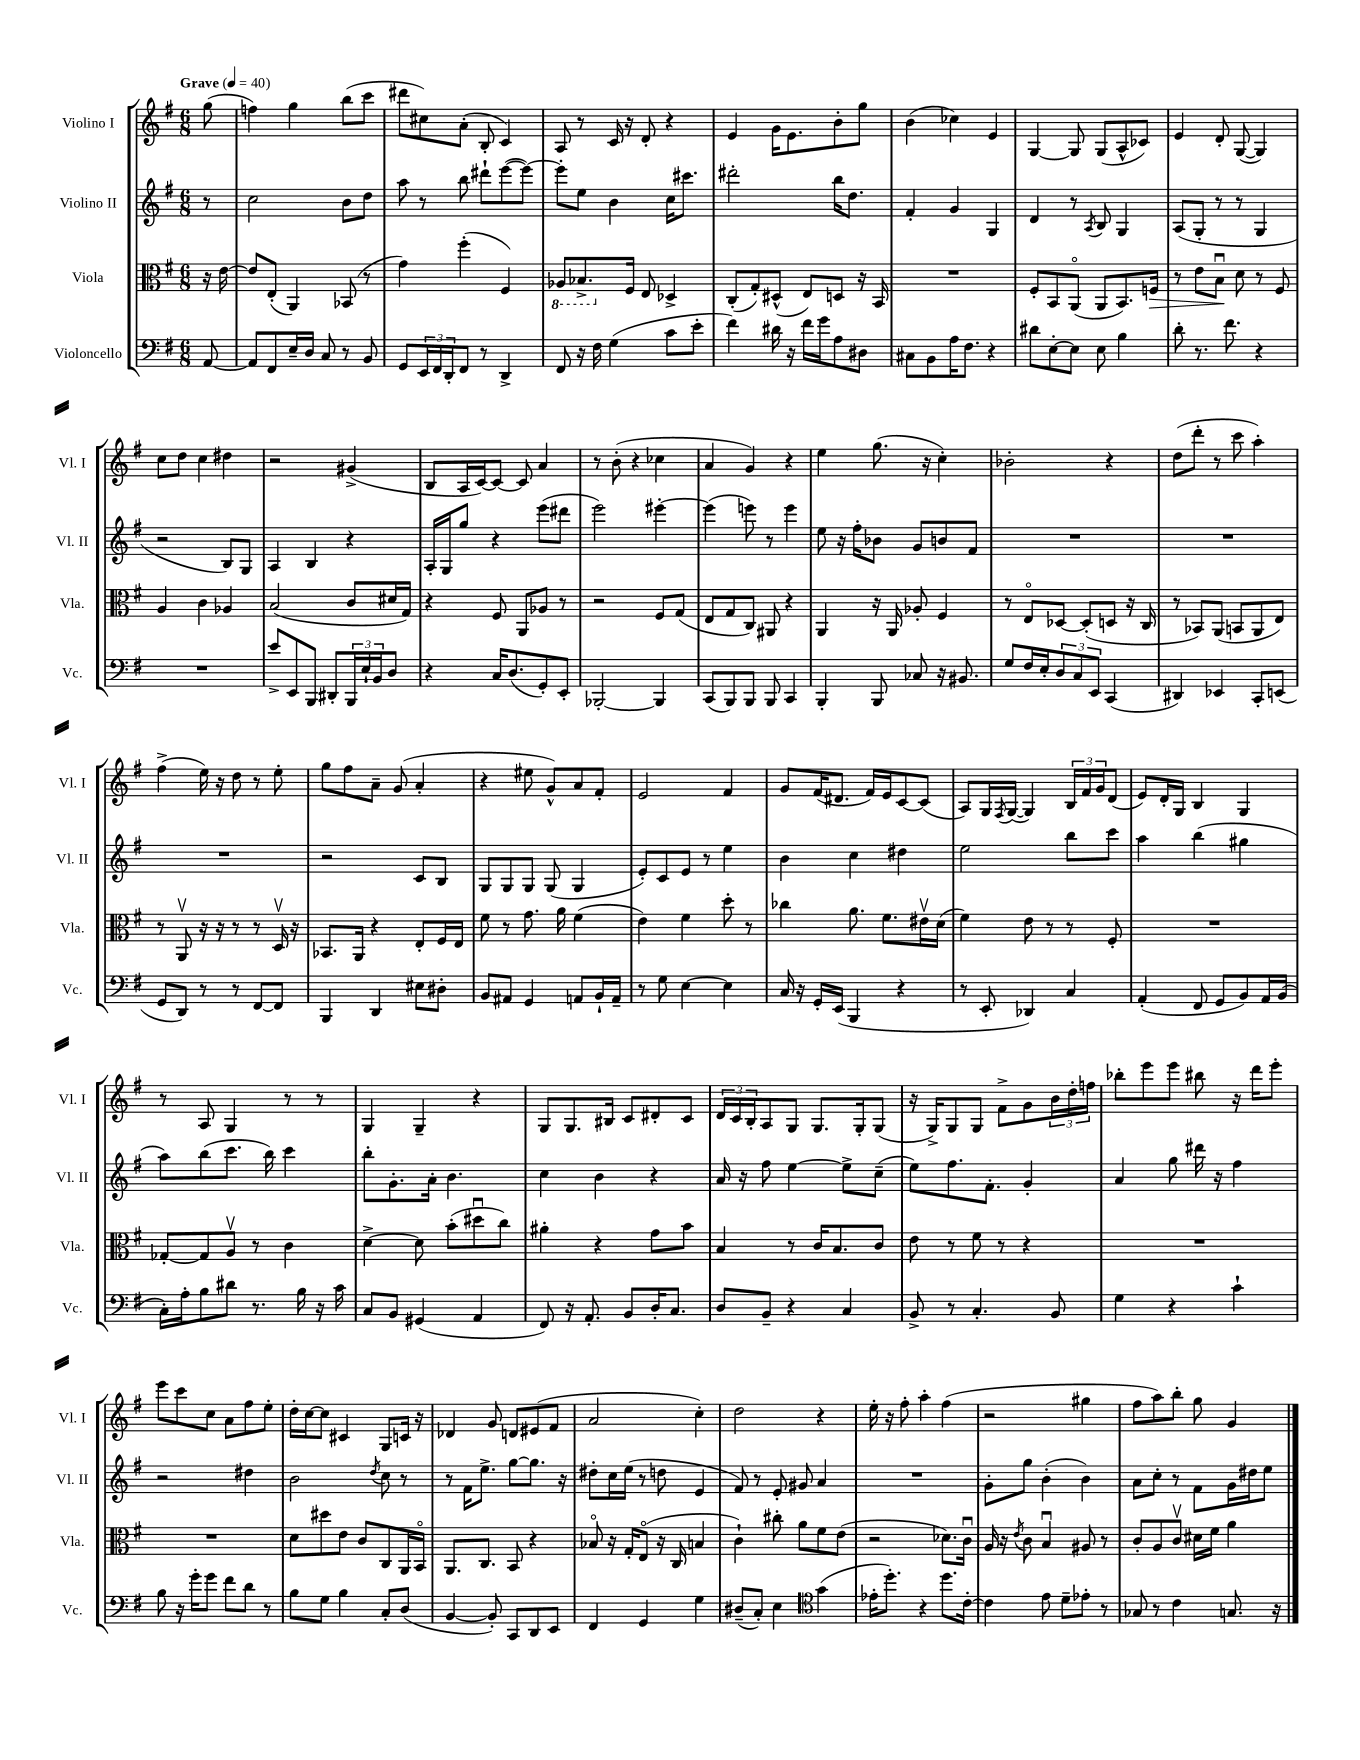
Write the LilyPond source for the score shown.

<<
\new StaffGroup <<
\new Staff = "s0" \with { instrumentName = "Violino I" shortInstrumentName = "Vl. I" } {
    \clef treble \key g \major \numericTimeSignature \time 6/8 \partial 8 \tempo "Grave" 4 = 40
    g''8( |
    f''4) g''4 b''8( c'''8 |
    dis'''8 cis''8) a'8-.( b8-. c'4) |
    a8 r8 c'16 r16 d'8-. r4 |
    e'4 g'16 e'8. b'8-. g''8 |
    b'4( ces''4) e'4 |
    g4~ g8 g8( a8-^ ces'8) |
    e'4 d'8-. g8~( g4) |
    c''8 d''8 c''4 dis''4 |
    r2 gis'4->( |
    b8 a16 c'16~) c'8~ c'8 a'4 |
    r8 b'8-.( r4 ces''4 |
    a'4 g'4) r4 |
    e''4 g''8.( r16 c''4-.) |
    bes'2-. r4 |
    d''8( d'''8-. r8 c'''8 a''4-.) |
    fis''4->( e''16) r16 d''8 r8 e''8-. |
    g''8 fis''8 a'8-- g'8( a'4-. |
    r4 eis''8 g'8-^) a'8 fis'8-. |
    e'2 fis'4 |
    g'8 fis'16( dis'8. fis'16) e'16 c'8~ c'8( |
    a8) g16 \acciaccatura { fis8 } g16~( g4) \tuplet 3/2 { b16 fis'16 g'16 } d'8( |
    e'8) d'16-. g16 b4 g4 |
    r8 a8 g4 r8 r8 |
    g4 g4-- r4 |
    g8 g8. bis16 c'8 dis'8-. c'8 |
    \tuplet 3/2 { d'16 c'16 b16-. } a8 g8 g8. g16-. g8( |
    r16 g16->) g8 g8 fis'8-> g'8 \tuplet 3/2 { b'16 d''16-. f''16 } |
    bes''8-. e'''8 e'''8 bis''8 r16 d'''16 e'''8-. |
    e'''8 c'''8 c''8 a'8 fis''8 e''8-. |
    d''16-. c''16~ c''8 cis'4 g8 c'16 r16 |
    des'4 g'8 d'8 eis'8( fis'8 |
    a'2 c''4-.) |
    d''2 r4 |
    e''16-. r16 fis''8-. a''4-. fis''4( |
    r2 gis''4 |
    fis''8 a''8) b''8-. g''8 g'4 \bar "|." |
}
\new Staff = "s1" \with { instrumentName = "Violino II" shortInstrumentName = "Vl. II" } {
    \clef treble \key g \major \numericTimeSignature \time 6/8 \partial 8
    r8 |
    c''2 b'8 d''8 |
    a''8 r8 b''8 dis'''8-! e'''8~( e'''8~) |
    e'''8-. e''8 b'4 c''16 cis'''8. |
    dis'''2-. b''16 d''8. |
    fis'4-. g'4 g4 |
    d'4 r8 \acciaccatura { a8 } b8 g4 |
    a8( g8-. r8 r8 g4 |
    r2 b8) g8 |
    a4 b4 r4 |
    a16-. g16 g''8 r4 e'''8( dis'''8 |
    e'''2) eis'''4~-. |
    eis'''4( e'''8) r8 e'''4 |
    e''8 r16 fis''16-. bes'8 g'8 b'8 fis'8 |
    R2. |
    R2. |
    R2. |
    r2 c'8 b8 |
    g8 g8 g8 g8( g4 |
    e'8-.) c'8 e'8 r8 e''4 |
    b'4 c''4 dis''4 |
    e''2 b''8 c'''8 |
    a''4 b''4( gis''4 |
    a''8) b''8( c'''8. b''16) c'''4 |
    b''8-. g'8.-. a'16-. b'4. |
    c''4 b'4 r4 |
    a'16 r16 fis''8 e''4~ e''8-> c''8--( |
    e''8) fis''8. fis'8.-. g'4-. |
    a'4 g''8 dis'''16 r16 fis''4 |
    r2 dis''4 |
    b'2 \acciaccatura { d''8 } c''8 r8 |
    r8 fis'16 e''8.-> g''8~ g''8. r16 |
    dis''8-. c''16 e''16( r8 d''8 e'4 |
    fis'8) r8 e'8-. gis'8 a'4 |
    R2. |
    g'8-. g''8 b'4-.( b'4) |
    a'8 c''8-. r8 fis'8 g'16 dis''16 e''8 \bar "|." |
}
\new Staff = "s2" \with { instrumentName = "Viola" shortInstrumentName = "Vla." } {
    \clef alto \key g \major \numericTimeSignature \time 6/8 \partial 8
    r16 e'16~ |
    e'8 e8-.( a,4) bes,8( r8 |
    g'4) fis''4-.( fis4) |
    \ottava #-1 aes,8 bes,8.-> \ottava #0 fis16 e8 des4-> |
    c8-.( g8-.) dis8-^( e8) d8 r16 b,16 |
    R2. |
    fis8-. b,8 a,8\flageolet( a,8 b,8.) f16\> |
    r8 e'8 b8\downbow\! d'8 r8 fis8 |
    a4 c'4 aes4 |
    b2( c'8 dis'16 g16) |
    r4 fis8 a,8 aes8 r8 |
    r2 fis8 g8( |
    e8 g8 c8) ais,8 r4 |
    a,4 r16 a,16 aes8-. fis4 |
    r8 e8\flageolet des8~ des8-.( d8 r16 c16 |
    r8 bes,8) a,8( b,8 a,8 e8) |
    r8 a,8\upbow r16 r16 r8 r8 d16\upbow r16 |
    bes,8. a,16 r4 e8-. fis16 e16 |
    fis'8 r8 g'8. a'16 fis'4( |
    e'4) fis'4 d''8-. r8 |
    ces''4 a'8. fis'8. eis'16\upbow d'16( |
    fis'4) e'8 r8 r8 fis8-. |
    R2. |
    ges8~-. ges8 a8\upbow r8 c'4 |
    d'4~-> d'8 b'8-.( dis''8\downbow c''8) |
    ais'4-. r4 g'8 b'8 |
    b4 r8 c'16 b8. c'8 |
    e'8 r8 fis'8 r8 r4 |
    R2. |
    R2. |
    d'8 dis''8 e'8 c'8 c8 a,16 b,16\flageolet |
    a,8. c8. b,8 r4 |
    bes8\flageolet r16 g16-. e8\flageolet( r16 c16 b4 |
    c'4-!) cis''8-. a'8 fis'8 e'8( |
    r2 des'8.) c'16\downbow |
    a16 r16 \acciaccatura { e'8 } c'8 b4\downbow ais8 r8 |
    c'8-. a8 c'8\upbow dis'16 fis'16 a'4 \bar "|." |
}
\new Staff = "s3" \with { instrumentName = "Violoncello" shortInstrumentName = "Vc." } {
    \clef bass \key g \major \numericTimeSignature \time 6/8 \partial 8
    a,8~ |
    a,8 fis,8 e16-- d16 c8 r8 b,8 |
    g,8 \tuplet 3/2 { e,16 fis,16 d,16-. } fis,8 r8 d,4-> |
    fis,8 r16 fis16 g4( c'8 e'8-. |
    fis'4) dis'16 r16 fis'16 g'16 a8 dis8 |
    cis8 b,8 a16 fis8. r4 |
    dis'8 e8~-. e8 e8 b4 |
    d'8-. r8. fis'8. r4 |
    R2. |
    e'8-> e,8 b,,8 dis,8-. \tuplet 3/2 { b,,16 e16-! b,16 } d8 |
    r4 c16 d8.( g,8-.) e,8-. |
    bes,,2~-. bes,,4 |
    c,8( b,,8) b,,8 b,,8 c,4 |
    b,,4-. b,,8 ces8 r16 bis,8. |
    g8 fis16 e16-. \tuplet 3/2 { d8 c8 e,8 } c,4( |
    dis,4) ees,4 c,8-. e,8( |
    g,8 d,8) r8 r8 fis,8~ fis,8 |
    b,,4 d,4 eis8 dis8-. |
    b,8 ais,8 g,4 a,8 b,16-! a,16-- |
    r8 g8 e4~ e4 |
    c16 r16 g,16-. e,16( b,,4 r4 |
    r8 e,8-. des,4) c4 |
    a,4-.( fis,8 g,8 b,8) a,16 b,16( |
    c16-.) a16-. b8 dis'8 r8. b16 r16 c'16 |
    c8 b,8 gis,4( a,4 |
    fis,8) r16 a,8.-. b,8 d16-. c8. |
    d8 b,8-- r4 c4 |
    b,8-> r8 c4.-. b,8 |
    g4 r4 c'4-! |
    b8 r16 g'16-. g'8 fis'8 d'8 r8 |
    b8 g8 b4 c8-. d8( |
    b,4~ b,8-.) c,8 d,8 e,8 |
    fis,4 g,4 g4 |
    dis8--( c8-.) e4 \clef tenor g'4( |
    ees'16-. d''8.-.) r4 d''8. c'16~-. |
    c'4 e'8 d'8-- ees'8-. r8 |
    ges8 r8 c'4 g8. r16 \bar "|." |
}
>>
>>
\layout { \context { \Score \remove "Bar_number_engraver" } }
